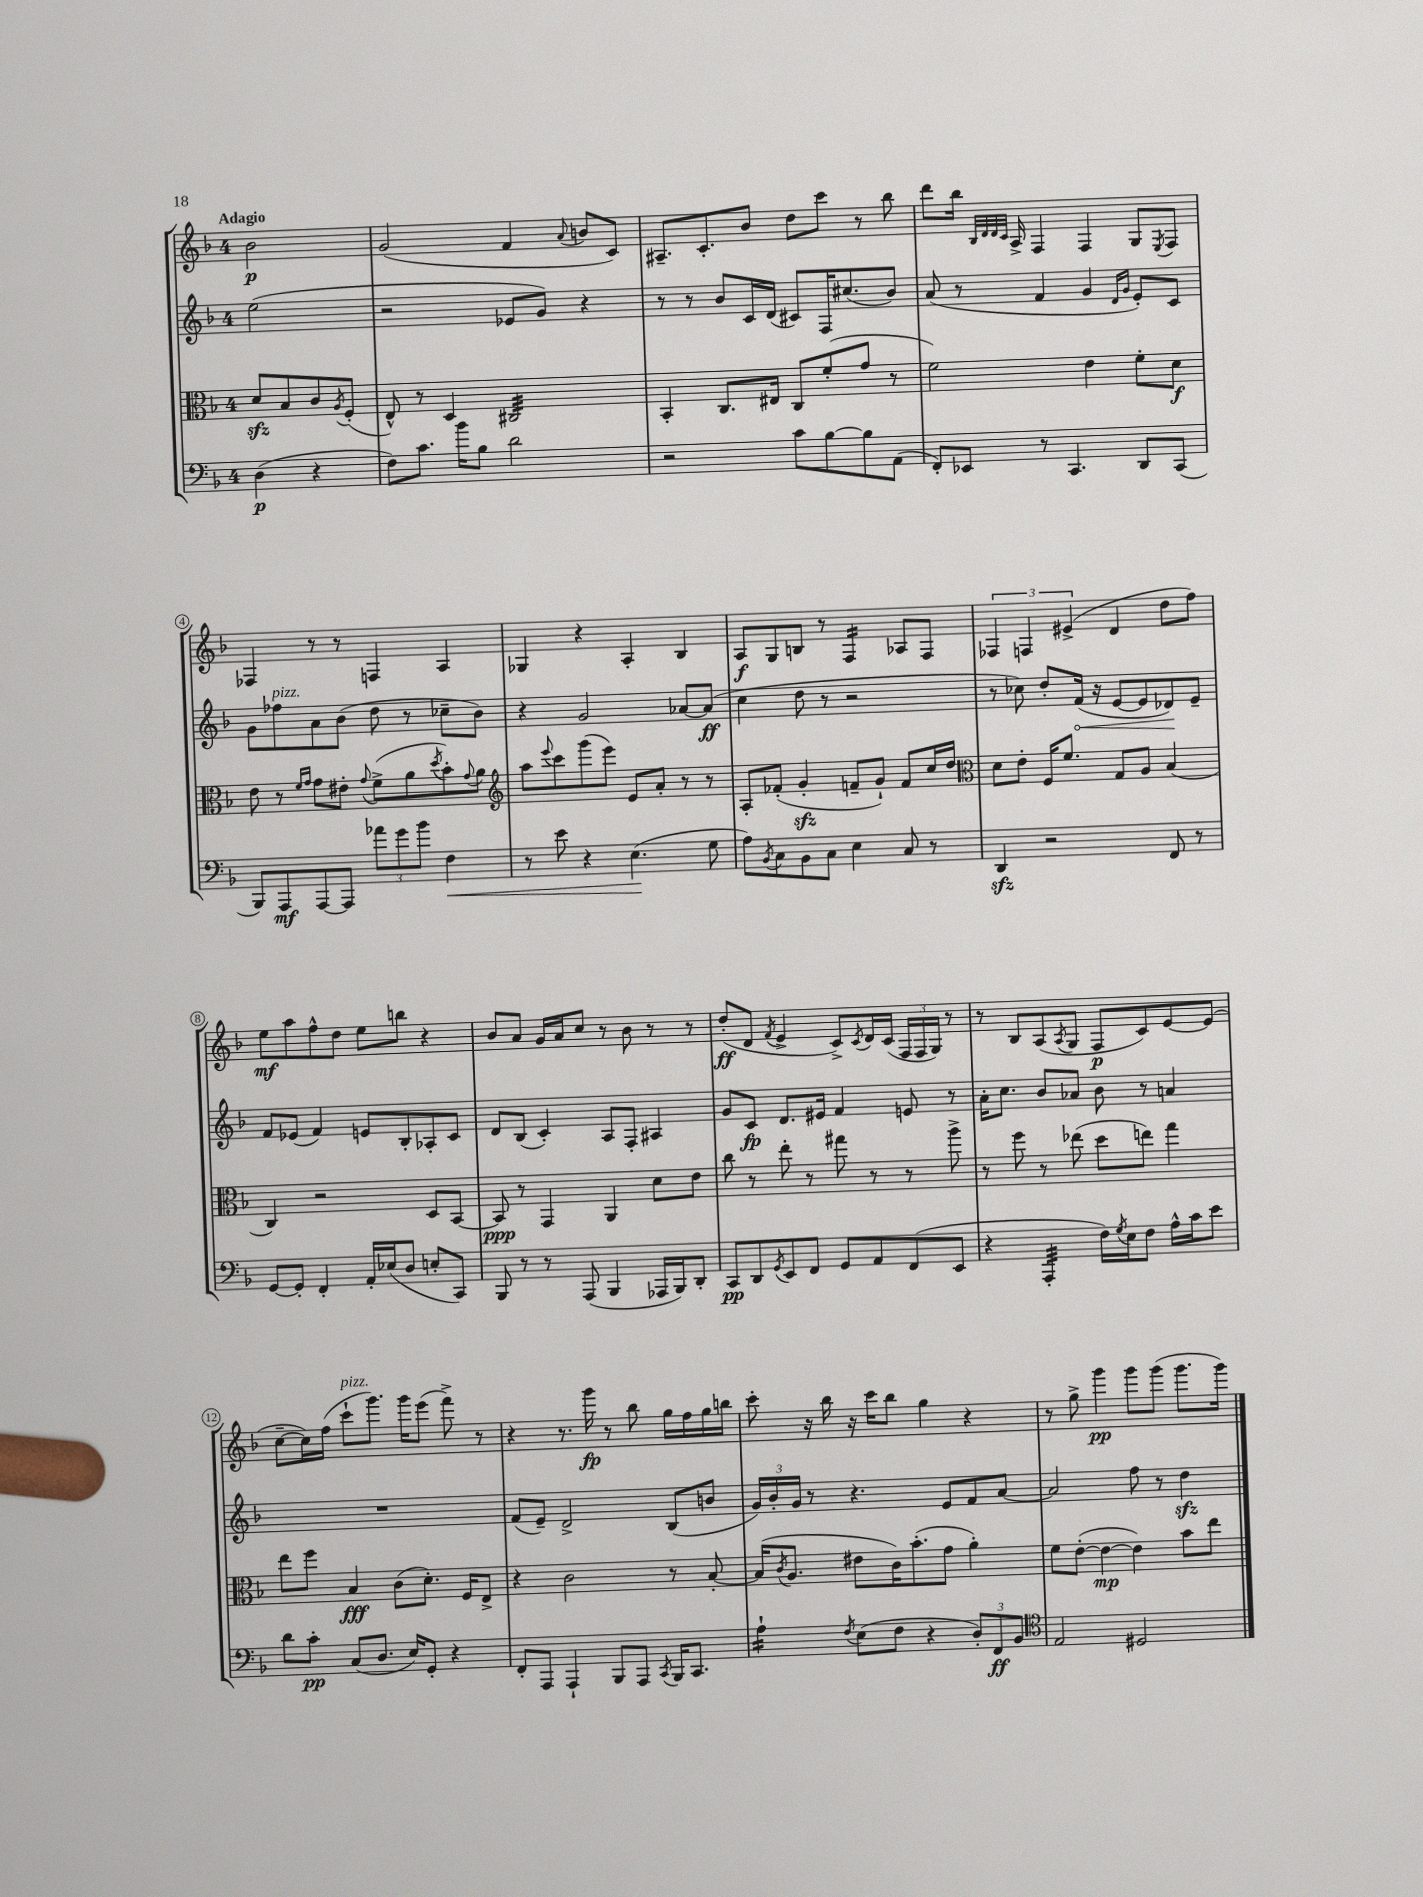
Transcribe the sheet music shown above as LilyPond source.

<<
\new StaffGroup <<
\new Staff = "s0" {
    \clef treble \key f \major \once \override Staff.TimeSignature.style = #'single-digit \time 4/4 \partial 2 \tempo "Adagio"
    bes'2\p |
    g'2( f'4 \appoggiatura { a'8 } b'8 c'8) |
    ais8.-- c'8.-. bes'8 d''8 c'''8 r8 bes''8 |
    d'''8 bes''16 \grace { bes32 d'32 d'32 c'32 } a16-> f4 f4 g8 \acciaccatura { e8 } f8 |
    fes4 r8 r8 f4 a4 |
    ges4 r4 a4-. bes4 |
    a8\f g8 b8 r8 f4:16 aes8 f8 |
    \tuplet 3/2 { fes4 f4 eis'4->( } d'4 d''8 f''8) |
    e''8\mf a''8 f''8-^ d''8 e''8 b''8 r4 |
    bes'8 a'8 g'16 a'16 c''8 r8 bes'8 r8 r8 |
    d''8-.\ff( d'8 \acciaccatura { f'8 } e'4-> c'8->) \acciaccatura { c'8 } d'16 c'16( \tuplet 3/2 { f16 f16 g16) } r8 |
    r8 bes8 a8( \acciaccatura { a8 } g8 f8\p c'8) e'8~ e'8( |
    c''8~-- c''16) f''16( c'''8-!^\markup { \italic "pizz." } g'''8.) g'''16 e'''8( f'''8->) r8 |
    r4 r8. g'''16\fp r8 bes''8 g''16 f''16 g''16 b''16 |
    c'''8-. r16 bes''16 r16 c'''16 bes''8 g''4 r4 |
    r8 g''8-> g'''4\pp g'''8 g'''8( g'''8. g'''16) \bar "|." |
}
\new Staff = "s1" {
    \clef treble \key f \major \once \override Staff.TimeSignature.style = #'single-digit \time 4/4 \partial 2
    e''2( |
    r2 ees'8 g'8) r4 |
    r8 r8 bes'8 c'16 d'16( cis'8) f16 cis''8.( bes'8) |
    a'8( r8 f'4 g'4 \grace { d'16 g'16 } e'8-.) c'8 |
    g'8 fes''8^\markup { \italic "pizz." } a'8 bes'8( d''8 r8 ces''8-- bes'8) |
    r4 g'2 aes'8~ aes'8\ff( |
    c''4 d''8 r8 r2 |
    r8 ces''8) d''8-. \once \override Hairpin.circled-tip = ##t f'16\<( r16 e'8~ e'8 des'8\!) e'8-- |
    f'8 ees'8( f'4) e'8 bes8-. aes8-. c'8 |
    d'8 bes8( c'4-.) a8 f8-. ais4 |
    g'8 c'8\fp d'8. eis'16 f'4 e'8 r8 |
    a'16-. c''8. bes'8 aes'8 bes'8 r8 a'4 |
    R1 |
    f'8( e'8--) d'2-> bes8( b'8 |
    \tuplet 3/2 { g'16) bes'16-. g'16 } r8 r4. e'8 f'8 a'8~ |
    a'2 f''8 r8 d''4\sfz \bar "|." |
}
\new Staff = "s2" {
    \clef alto \key f \major \once \override Staff.TimeSignature.style = #'single-digit \time 4/4 \partial 2
    d'8\sfz bes8 c'8 \acciaccatura { a8 } f8-.( |
    e8-^) r8 d4 cis2:32 |
    bes,4-. c8. eis16 c8 f'8-.( g'8 r8 |
    f'2) e'4 f'8-. d'8\f |
    e'8 r8 \grace { f'16 g'16 } g'8 eis'8-. \appoggiatura { g'8 } f'8->( a'8 \acciaccatura { d''8 } bes'8-.) \appoggiatura { g'8 } a'8 |
    \clef treble a''8 \appoggiatura { e'''8 } c'''8 g'''8( e'''8) e'8 a'8-. r8 r8 |
    a8-. fes'8-.( g'4-.\sfz f'8-- g'8-!) f'8 c''16 d''16 |
    \clef alto d'8 e'8-. f16 f'8. g8 a8 bes4( |
    c4) r2 d8 bes,8~ |
    bes,8\ppp r8 g,4 a,4 d'8 e'8 |
    c''8 r8 e''8-. r8 gis''8 r8 r8 a''8-> |
    r8 f''8 r8 ees''8( d''8 e''8) g''4 |
    e''8 f''8 bes4\fff c'8( d'8.-.) f16 e8-> |
    r4 c'2 r8 bes8~-. |
    bes16( \acciaccatura { c'8 } a8. eis'8 c'16) bes'8.-.( g'8 a'4-.) |
    f'8 e'8~-.( e'4~\mp e'4) bes'8 e''8 \bar "|." |
}
\new Staff = "s3" {
    \clef bass \key f \major \once \override Staff.TimeSignature.style = #'single-digit \time 4/4 \partial 2
    d4\p( r4 |
    f8) c'8. bes'16 bes8 d'2 |
    r2 c'8 bes8~ bes8 a,8( |
    f,8-.) ees,8 r8 c,4. d,8 c,8( |
    bes,,8) a,,8\mf a,,8~ a,,8 \tuplet 3/2 { aes'8 g'8 bes'8 } f4\< |
    r8 e'8 r4 e4.\!( g8 |
    a8) \acciaccatura { bes,8 } c8 bes,8 c8 e4 c8 r8 |
    d,4\sfz r2 f,8 r8 |
    g,8~ g,8-. f,4-. a,16-. ees16( d8 e8-. c,8) |
    bes,,8 r8 r8 a,,8( bes,,4 aes,,16 bes,,16) d,8-. |
    c,8\pp d,8 \acciaccatura { g,8 } e,8 f,8 g,8 a,8 f,8( e,8 |
    r4 a,,4:32-. f16) \acciaccatura { g8 } e16 f8 a16-^ c'16 e'8 |
    d'8 c'8-.\pp c8( d8. e16) g,8-. r4 |
    f,8-. a,,8 a,,4-! bes,,8 a,,8 \acciaccatura { c,8 } bes,,16 c,8. |
    a4:16-! \acciaccatura { f8 } e8( f8 r4 \tuplet 3/2 { d8-.) f,8\ff bes,8 } |
    \clef tenor e2 dis2 \bar "|." |
}
>>
>>
\layout { \context { \Score \override BarNumber.stencil = #(make-stencil-circler 0.1 0.3 ly:text-interface::print) } }
